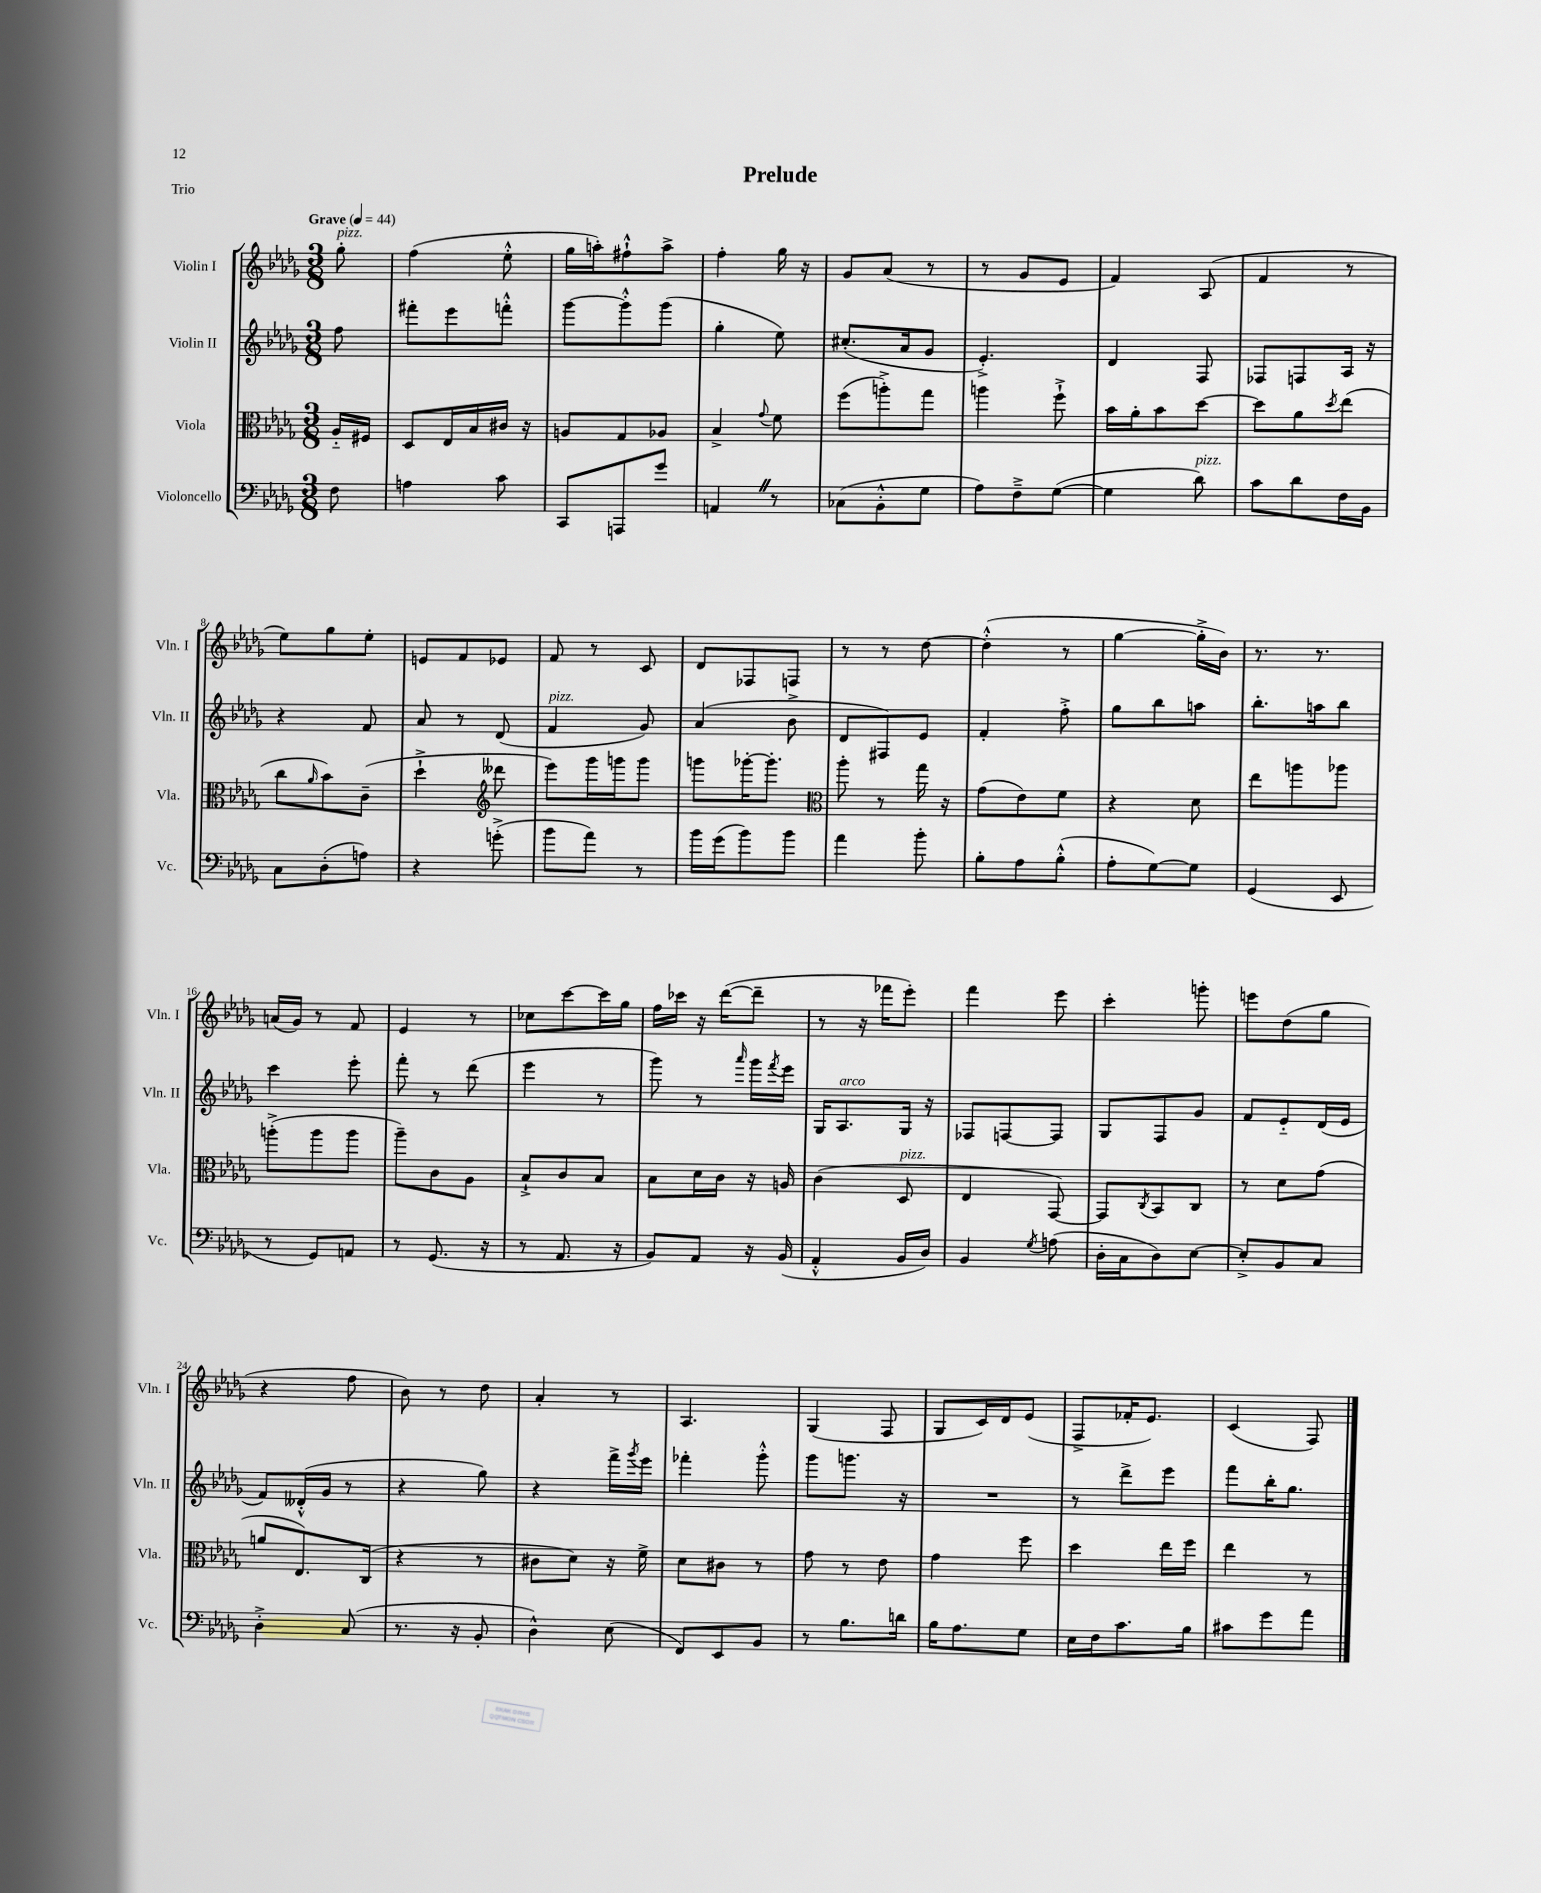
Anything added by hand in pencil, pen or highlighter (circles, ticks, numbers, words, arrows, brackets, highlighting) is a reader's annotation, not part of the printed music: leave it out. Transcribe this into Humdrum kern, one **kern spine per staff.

**kern	**kern	**kern	**kern
*part4	*part3	*part2	*part1
*staff4	*staff3	*staff2	*staff1
*I"Violoncello	*I"Viola	*I"Violin II	*I"Violin I
*I'Vc.	*I'Vla.	*I'Vln. II	*I'Vln. I
*clefF4	*clefC3	*clefG2	*clefG2
*k[b-e-a-d-g-]	*k[b-e-a-d-g-]	*k[b-e-a-d-g-]	*k[b-e-a-d-g-]
*M3/8	*M3/8	*M3/8	*M3/8
*MM44	*MM44	*MM44	*MM44
=	=	=	=
!	!	!	!LO:TX:a:B:t=Grave
!	!	!	!LO:TX:a:i:t=pizz.
8F\	16A-/LL	8ff\	8gg-'\
.	16F#X/JJ	.	.
=1	=1	=1	=1
4An\	8D-/L	8fff#X'\L	(4ff\
.	16E-/L	8eee-\	.
.	16B-/	.	.
8c\	16c#X/JJ	8fffn'^^\J	8ee-'^^\
.	16r	.	.
=2	=2	=2	=2
8CC/L	8An/L	[8ggg-\L	16gg-\LL
.	.	.	16aan'\J)
8AAAn/	8G-/	8ggg-'^^\]	8ff#X`^^\
8g-/J	8A-X/J	(8ggg-\J	8aa^\J
=3	=3	=3	=3
4AAnZ/	4B-^/	4gg-'\	4ff'\
.	8qqg-/	.	.
8r	8f\	8ee-\)	16gg-\
.	.	.	16r
=4	=4	=4	=4
(8C-X\L	(8ff\L	(8.cc#X'/L	8g-/L
8BB-'^^\	8aan'^\)	.	(8a-/J
.	.	16a-/k	.
8G-\J	8gg-\J	8g-/J	8r
=5	=5	=5	=5
8A-\L)	4aan\	4.e-'^/)	8r
8F~^\	.	.	8g-/L
([8G-\J	8ff`^\	.	8e-/J
=6	=6	=6	=6
4G-\]	16b-\LL	4d-/	4f/)
.	16a-'\J	.	.
.	8b-\	.	.
!LO:TX:a:i:t=pizz.	!	!	!
8d-\)	[8dd-\J	8F/	(8A-/
=7	=7	=7	=7
8c\L	8dd-\L]	8F-X/L	4f/
8d-\	8a-\	8Fn/	.
.	8qdd-/	.	.
16F\L	(8ee-\J	16A-/Jk	8r
16BB-\JJ	.	16r	.
!!LO:LB:g=z
=8	=8	=8	=8
8C\L	8cc\L	4r	8ee-\L)
.	16qqa-/	.	.
(8D-'\	8b-\)	.	8gg-\
8An\J)	(8c~\J	8f/	8ee-'\J
=9	=9	=9	=9
4r	4dd-`^\	8a-/	8en/L
.	.	8r	8f/
*	*clefG2	*	*
(8gn'^\	8ddd--X\	(8d-/	8e-X/J
=10	=10	=10	=10
!	!	!LO:TX:a:i:t=pizz.	!
8b-\L	8eee-\L)	4f/	8f/
8a-\J)	16ggg-\L	.	8r
.	16gggn\J	.	.
8r	8ggg\J	8g-/)	8c/
=11	=11	=11	=11
16b-\LL	8gggn\L	(4a-/	8d-/L
(16g-\J	.	.	.
8b-\)	[16ggg-X'\K	.	8F-X/
.	8.ggg-'\J]	.	.
8b-\J	.	8b-^\	8Fn/J
=12	=12	=12	=12
*	*clefC3	*	*
4a-\	8aa-'\	8d-/L	8r
.	8r	8F#X/)	8r
8b-'\	16gg-\	8e-/J	[8dd-\
.	16r	.	.
=13	=13	=13	=13
8B-'\L	(8g-\L	4f'/	(4dd-'^^\]
8A-\	8e-\)	.	.
(8B-'^^\J	8f\J	8ff'^\	8r
=14	=14	=14	=14
8A-'\L	4r	8gg-\L	[4gg-\
[8G-\)	.	8bb-\	.
8G-\J]	8d-\	8aan\J	16gg-'^\LL]
.	.	.	16b-\JJ)
=15	=15	=15	=15
(4GG-/	8ee-\L	8.bb-'\L	8.r
.	8aan\	.	.
.	.	16aan\k	8.r
8EE-/	8aa-X\J	8bb-\J	.
!!LO:LB:g=z
=16	=16	=16	=16
8r	(8aan'^\L	4ccc\	(16an/LL
.	.	.	16g-/JJ)
8GG-/L)	8aa\	.	8r
8AAn/J	8aa\J	8eee-'\	8f/
=17	=17	=17	=17
8r	8aa-~\L)	8fff'\	4e-/
(8.GG-/	8c\	8r	.
.	8A-\J	(8ddd-\	8r
16r	.	.	.
=18	=18	=18	=18
8r	8B-`^/L	4eee-\	8cc-X\L
8.AA-/	8c/	.	[8ccc\
.	8B-/J	8r	16ccc\L]
16r	.	.	16gg-\JJ
=19	=19	=19	=19
8BB-/L)	8B-\L	8ggg-\)	16ff\LL
.	.	.	16ccc-X\JJ
8AA-/J	16d-\L	8r	16r
.	16c\JJ	.	([16ddd-\KL
.	.	16qqaaa-/	.
16r	16r	16ggg-\LL	8ddd-~\J]
.	.	8qfff/	.
(16BB-/	16An/	16eee-\JJ	.
=20	=20	=20	=20
4AA-'^^/	(4c\	16G-/KL	8r
!	!	!LO:TX:a:i:t=arco	!
.	.	8.A-/	.
.	.	.	16r
.	.	.	16fff-X\KL
!	!LO:TX:a:i:t=pizz.	!	!
16BB-/LL	8D-/	16G-/Jk	8eee-'\J)
16D-/JJ)	.	16r	.
=21	=21	=21	=21
4BB-/	4E-/	8F-X/L	4fff\
.	.	[8Fn/	.
8qG-/	.	.	.
(8An\	[8GG-/)	8F/J]	8eee-\
=22	=22	=22	=22
16D-'\LL	8GG-/L]	8G-/L	4ccc'\
16C\J	.	.	.
.	8qC/	.	.
8D-\)	8BB-/	8F/	.
[8E-\J	8C/J	8g-/J	8gggn'\
=23	=23	=23	=23
8E-'^/L]	8r	8f/L	8eeen\L
8BB-/	8d-\L	8e-/	(8dd-\
8C/J	(8g-\J	(16d-/L	8gg-\J
.	.	16e-/JJ	.
!!LO:LB:g=z
=24	=24	=24	=24
4D-'^\	8an/L	8f/L)	4r
.	8.E-/)	(16d--X'^^/L	.
.	.	16g-/JJ	.
(8C/	.	8r	8ff\
.	(16C/Jk	.	.
=25	=25	=25	=25
8.r	4r	4r	8b-\)
.	.	.	8r
16r	.	.	.
8BB-'/	8r	8gg-\)	8dd-\
=26	=26	=26	=26
4D-^^\)	8c#X\L	4r	4a-'/
.	8d-\J)	.	.
(8E-\	16r	16fff^\LL	8r
.	.	8qggg-/	.
.	16f^\	16eee-\JJ	.
=27	=27	=27	=27
8FF/L)	8d-\L	4fff-X'\	4.A-/
8EE-/	8c#X\J	.	.
8BB-/J	8r	8ggg-'^^\	.
=28	=28	=28	=28
8r	8g-\	8ggg-\L	(4G-/
8.B-\L	8r	8.gggn\J	.
.	8e-\	.	8F/
16dn\Jk	.	16r	.
=29	=29	=29	=29
16B-\KL	4g-\	4.r	8G-/L
8.A-\	.	.	.
.	.	.	16c/L)
.	.	.	16d-/J
8G-\J	8ff\	.	(8e-/J
=30	=30	=30	=30
16E-\LL	4dd-\	8r	8F^/L
16F\J	.	.	.
8.c\	.	8ddd-^\L	16f-X'/K
.	.	.	8.e-/J)
.	16ee-\LL	8eee-\J	.
16B-\Jk	16ff\JJ	.	.
=31	=31	=31	=31
8c#X\L	4ee-\	8fff\L	(4c/
8g-\	.	16bb-'\K	.
.	.	8.gg-\J	.
8a-\J	8r	.	8F/)
==	==	==	==
*-	*-	*-	*-
